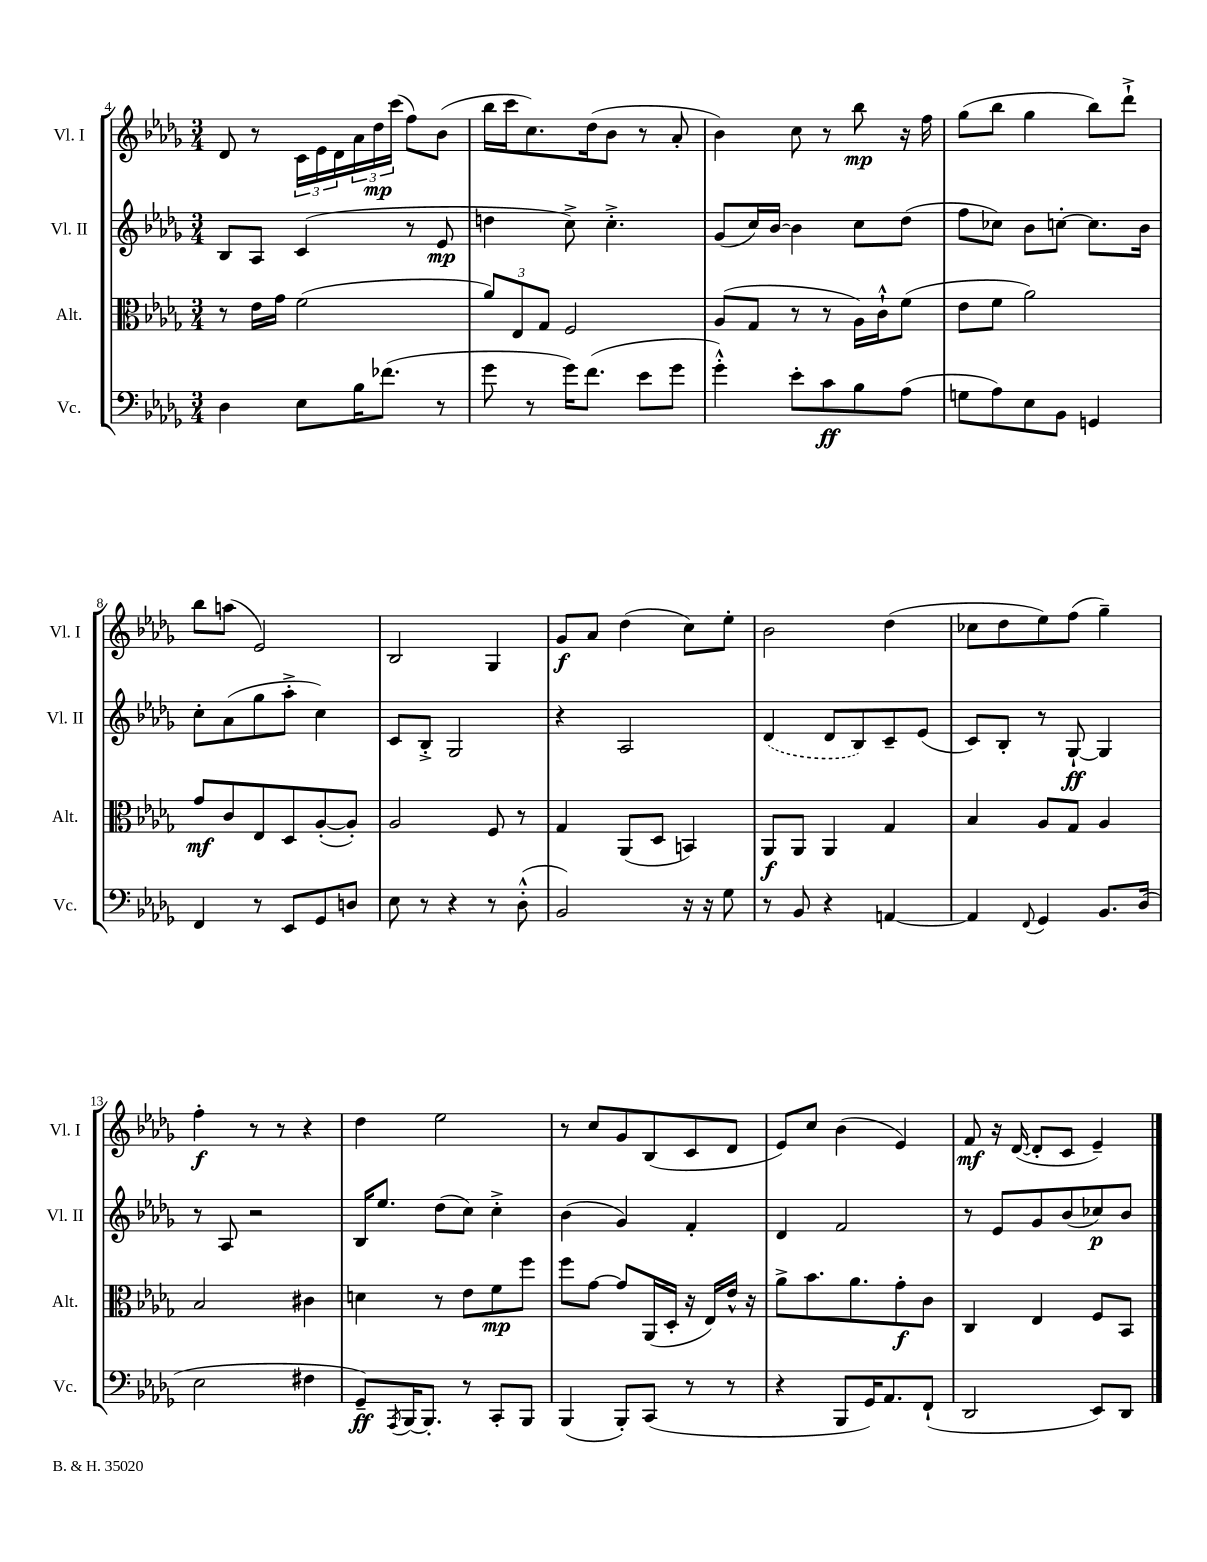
<<
\new StaffGroup <<
\new Staff = "s0" \with { instrumentName = "Vl. I" shortInstrumentName = "Vl. I" } {
    \clef treble \key des \major \numericTimeSignature \time 3/4
    des'8 r8 \tuplet 3/2 { c'16 ees'16 des'16 } \tuplet 3/2 { aes'16 des''16\mp c'''16( } f''8) bes'8( |
    bes''16 c'''16 c''8.) des''16( bes'8 r8 aes'8-. |
    bes'4) c''8 r8 bes''8\mp r16 f''16 |
    ges''8( bes''8 ges''4 bes''8) des'''8-!-> |
    bes''8 a''8( ees'2) |
    bes2 ges4 |
    ges'8\f aes'8 des''4( c''8) ees''8-. |
    bes'2 des''4( |
    ces''8 des''8 ees''8) f''8( ges''4--) |
    f''4-.\f r8 r8 r4 |
    des''4 ees''2 |
    r8 c''8 ges'8 bes8( c'8 des'8 |
    ees'8) c''8 bes'4( ees'4) |
    f'8\mf r16 des'16~( des'8-. c'8 ees'4--) \bar "|." |
}
\new Staff = "s1" \with { instrumentName = "Vl. II" shortInstrumentName = "Vl. II" } {
    \clef treble \key des \major \numericTimeSignature \time 3/4
    bes8 aes8 c'4( r8 ees'8\mp |
    d''4 c''8->) c''4.-.-> |
    ges'8( c''16) bes'16~ bes'4 c''8 des''8( |
    f''8 ces''8) bes'8 c''8~-. c''8. bes'16 |
    c''8-. aes'8( ges''8 aes''8-.-> c''4) |
    c'8 bes8-.-> ges2 |
    r4 aes2 |
    \once \slurDashed des'4( des'8 bes8) c'8-- ees'8( |
    c'8) bes8-. r8 ges8~-!\ff ges4 |
    r8 aes8 r2 |
    bes16 ees''8. des''8( c''8) c''4-.-> |
    bes'4( ges'4) f'4-. |
    des'4 f'2 |
    r8 ees'8 ges'8 bes'8( ces''8\p) bes'8 \bar "|." |
}
\new Staff = "s2" \with { instrumentName = "Alt." shortInstrumentName = "Alt." } {
    \clef alto \key des \major \numericTimeSignature \time 3/4
    r8 ees'16 ges'16 f'2( |
    \tuplet 3/2 { aes'8) ees8 ges8 } f2 |
    aes8( ges8 r8 r8 aes16) c'16-!-^ f'8( |
    ees'8 f'8 aes'2) |
    ges'8\mf c'8 ees8 des8 aes8~-.( aes8-.) |
    aes2 f8 r8 |
    ges4 aes,8( des8 b,4) |
    aes,8\f aes,8 aes,4 ges4 |
    bes4 aes8 ges8 aes4 |
    bes2 cis'4 |
    d'4 r8 ees'8 f'8\mp f''8 |
    f''8 ges'8~ ges'8 aes,16( des16-. r16 ees16) ees'16-^ r16 |
    aes'8-> bes'8. aes'8. ges'8-.\f c'8 |
    c4 ees4 f8 bes,8 \bar "|." |
}
\new Staff = "s3" \with { instrumentName = "Vc." shortInstrumentName = "Vc." } {
    \clef bass \key des \major \numericTimeSignature \time 3/4
    des4 ees8 bes16 fes'8.( r8 |
    ges'8 r8 ges'16) f'8.( ees'8 ges'8 |
    ges'4-.-^) ees'8-. c'8\ff bes8 aes8( |
    g8 aes8) ees8 bes,8 g,4 |
    f,4 r8 ees,8 ges,8 d8 |
    ees8 r8 r4 r8 des8-.-^( |
    bes,2) r16 r16 ges8 |
    r8 bes,8 r4 a,4~ |
    a,4 \appoggiatura { f,8 } ges,4 bes,8. des16( |
    ees2 fis4 |
    ges,8--\ff) \acciaccatura { aes,,8 } bes,,16~ bes,,8.-. r8 c,8-. bes,,8 |
    bes,,4( bes,,8-.) c,8( r8 r8 |
    r4 bes,,8 ges,16) aes,8. f,8-!( |
    des,2 ees,8) des,8 \bar "|." |
}
>>
>>
\layout { \context { \Score currentBarNumber = #4 } }
